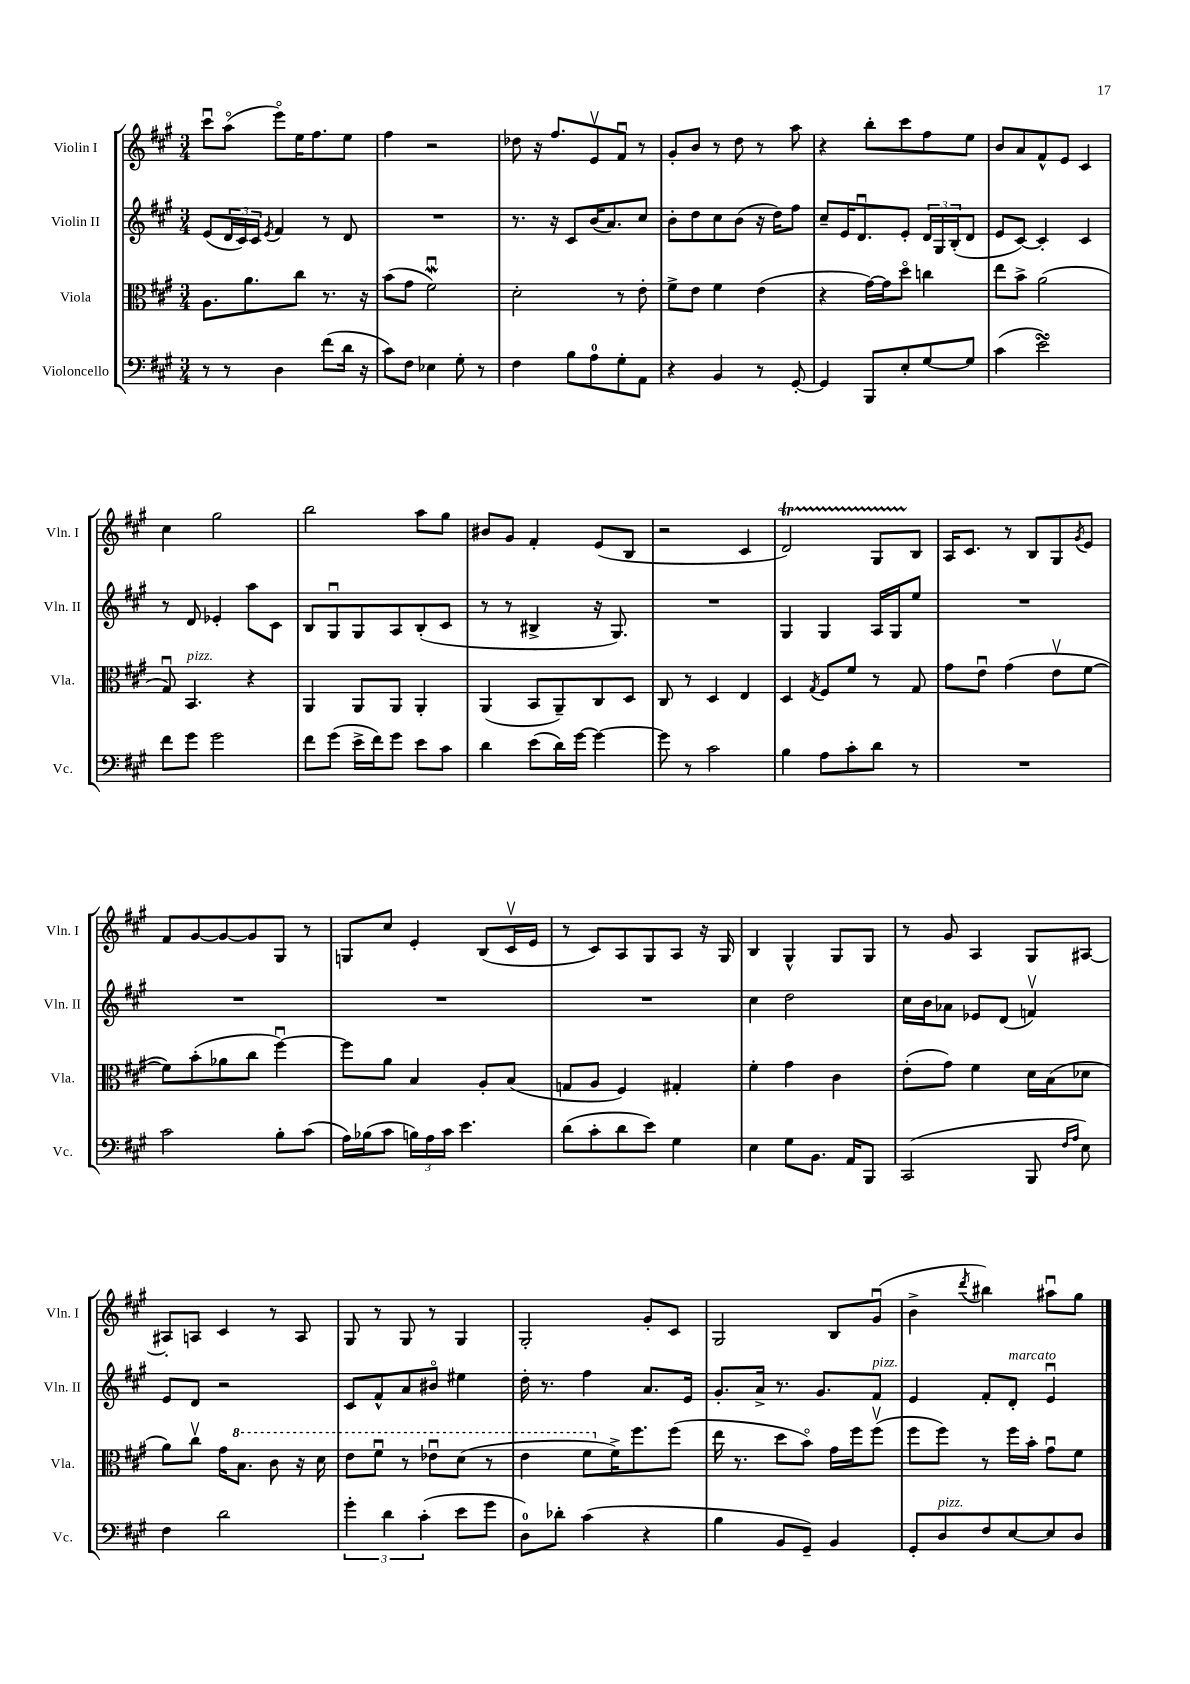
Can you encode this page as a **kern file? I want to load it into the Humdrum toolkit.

**kern	**kern	**kern	**kern
*part4	*part3	*part2	*part1
*staff4	*staff3	*staff2	*staff1
*I"Violoncello	*I"Viola	*I"Violin II	*I"Violin I
*I'Vc.	*I'Vla.	*I'Vln. II	*I'Vln. I
*clefF4	*clefC3	*clefG2	*clefG2
*k[f#c#g#]	*k[f#c#g#]	*k[f#c#g#]	*k[f#c#g#]
*M3/4	*M3/4	*M3/4	*M3/4
=31	=31	=31	=31
8r	8.A\L	(8e/L	8ccc#u\L
8r	.	24d/L	(8aa\J
.	.	24c#/)	.
.	8.a\	.	.
.	.	24c#/JJ	.
.	.	8qe/	.
4D\	.	4f#/	8eee\L)
.	8cc#\J	.	16ee\K
.	.	.	8.ff#\
(8f#\L	8.r	8r	.
16d\Jk	.	8d/	8ee\J
16r	16r	.	.
=32	=32	=32	=32
8c#\L)	(8b\L	2.r	4ff#\
8F#\J	8g#\J	.	.
4E-X\	2f#Wu\)	.	2r
8G#'\	.	.	.
8r	.	.	.
=33	=33	=33	=33
4F#\	2d'\	8.r	8dd-X\
.	.	.	16r
.	.	16r	8.ff#/L
8B\L	.	8c#/L	.
8A\	.	(16b/K	8ev/
.	.	8.a/)	.
8G#'\	8r	.	8f#u/J
8AA\J	8e'\	8cc#/J	8r
=34	=34	=34	=34
4r	8f#^\L	8b'\L	8g#'/L
.	8e\J	8dd\	8b/J
4BB/	4f#\	8cc#\	8r
.	.	(8b\J	8dd\
8r	(4e\	16r	8r
.	.	16dd\KL)	.
[8GG#'/	.	8ff#\J	8aa\
=35	=35	=35	=35
4GG#/]	4r	8cc#~/L	4r
.	.	16e/K	.
.	.	8.du/	.
8BBB/L	[16g#\LL)	.	8bb'\L
.	16g#\J]	.	.
8E'/	8dd\J	8e'/J	8ccc#\
[8G#/	4ccn\	24d/LL	8ff#\
.	.	24G#/	.
.	.	(24B'/J	.
8G#/J]	.	8d/J	8ee\J
=36	=36	=36	=36
(4c#\	8ee\L	8e/L	8b/L
.	8b^\J	[8c#/J)	8a/
2esSSS\)	(2a\	4c#'/]	8f#^^/
.	.	.	8e/J
.	.	4c#/	4c#/
!!LO:LB:g=z
=37	=37	=37	=37
8f#\L	8G#u/)	8r	4cc#\
!	!LO:TX:a:i:t=pizz.	!	!
8g#\J	4.BB/	8d/	.
2g#\	.	4e-X'/	2gg#\
.	4r	8aa\L	.
.	.	8c#\J	.
=38	=38	=38	=38
8f#\L	4AA/	8B/L	2bb\
(8g#\J	.	8G#u/	.
16e^\LL	8AA/L	8G#/	.
16f#\J)	.	.	.
8g#\J	8AA/J	8A/	.
8e\L	4AA'/	(8B'/	8aa\L
8c#\J	.	8c#/J	8gg#\J
=39	=39	=39	=39
4d\	(4AA/	8r	8b#X/L
.	.	8r	8g#/J
(8e\L	8BB/L	4B#X^/	4f#'/
16d\L)	8AA~/)	.	.
[16g#\JJ	.	.	.
4g#\_	8C#/	16r	(8e/L
.	.	8.G#/)	.
.	8D/J	.	8B/J
=40	=40	=40	=40
8g#\]	8C#/	2.r	2r
8r	8r	.	.
2c#\	4D/	.	.
.	4E/	.	4c#/
=41	=41	=41	=41
4B\	4D/	4G#/	2dT/)
.	8qG#/	.	.
8A\L	8F#/L	4G#/	.
8c#'\	8f#/J	.	.
8d\J	8r	16A/LL	8G#TTT/L
.	.	16G#/J	.
8r	8G#/	8ee/J	8B/J
=42	=42	=42	=42
2.r	8g#\L	2.r	16A/KL
.	.	.	8.c#/J
.	8eu\J	.	.
.	(4g#\	.	8r
.	.	.	8B/L
.	8ev\L	.	8G#/
.	.	.	8qg#/
.	[8f#\J	.	8e/J
!!LO:LB:g=z
=43	=43	=43	=43
2c#\	8f#\L])	2.r	8f#/L
.	(8b'\	.	[8g#/
.	8a-X\	.	8g#/_
.	8cc#\J	.	8g#/]
8B'\L	[4ff#u\)	.	8G#/J
(8c#\J	.	.	8r
=44	=44	=44	=44
16A\LL)	8ff#\L]	2.r	8Gn/L
(16B-X\J	.	.	.
8c#\J	8a\J	.	8cc#/J
24Bn\LL)	4B/	.	4e'/
24A\	.	.	.
24c#\JJ	.	.	.
4.e\	.	.	.
.	8A'/L	.	(8B/L
.	(8B/J	.	16c#v/L
.	.	.	16e/JJ
=45	=45	=45	=45
(8d\L	8Gn/L	2.r	8r
8c#'\	8A/J	.	8c#/L)
8d\	4F#/)	.	8A/
8e\J)	.	.	8G#/
4G#\	4G#X'/	.	8A/J
.	.	.	16r
.	.	.	16G#/
=46	=46	=46	=46
4E\	4f#'\	4cc#\	4B/
8G#\L	4g#\	2dd\	4G#^^/
8.BB\J	.	.	.
.	4c#\	.	8G#/L
16AA/KL	.	.	.
8BBB/J	.	.	8G#/J
=47	=47	=47	=47
(2CC#/	(8e'\L	16cc#\LL	8r
.	.	16b\J	.
.	8g#\J)	8a-X\J	8g#/
.	4f#\	8e-X/L	4A/
.	.	(8d/J	.
8BBB/	16d\LL	4fnv/)	8G#/L
.	(16B\J	.	.
16qqF#/LL	.	.	.
16qqA/JJ	.	.	.
8E\)	8d-X\J	.	[8A#X/J
!!LO:LB:g=z
=48	=48	=48	=48
4F#\	8a\L)	8e/L	8A#X'/L]
.	8cc#v\J	8d/J	8An/J
2d\	16g#\KL	2r	4c#/
*	*8va	*	*
.	8.b\J	.	.
.	8cc#\	.	8r
.	16r	.	8A/
.	16dd\	.	.
=49	=49	=49	=49
6g#'\	8ee\L	8c#/L	8G#/
.	8ff#u\J	8f#^^/	8r
6d\	.	.	.
.	8r	8a/	8G#/
(6c#'\	.	.	.
.	8ee-Xu\L	8b#X/J	8r
8e\L	(8dd\J	4ee#X\	4G#/
8g#\J	8r	.	.
=50	=50	=50	=50
8D\L)	4ee\	16dd'\	2G#'/
.	.	8.r	.
8d-X'\J	.	.	.
(4c#\	8ff#\L	4ff#\	.
*	*X8va	*	*
.	16f#^\K)	.	.
.	8.ff#\	.	.
4r	.	8.a/L	8g#'/L
.	(8ff#\J	.	8c#/J
.	.	16e/Jk	.
=51	=51	=51	=51
4B\	16ee\	8.g#'/L	2G#/
.	8.r	.	.
.	.	16a^/Jk	.
8BB/L	8dd\L	8.r	.
8GG#~/J)	8b\J)	.	.
.	.	8.g#/L	.
4BB/	16g#\LL	.	8B/L
.	16ff#\J	.	.
!	!	!LO:TX:a:i:t=pizz.	!
.	(8ff#v\J	8f#/J	(8g#u/J
=52	=52	=52	=52
8GG#'/L	8ff#\L	4e/	4b^\
!LO:TX:a:i:t=pizz.	!	!	!
8D/	8ff#\J)	.	.
.	.	.	8qddd/
8F#/	8r	8f#'/L	4bb#X\)
!	!	!LO:TX:a:i:t=marcato	!
[8E/	16ff#\LL	8d'/J	.
.	16b'\JJ	.	.
8E/]	8g#u\L	4eu/	8aa#Xu\L
8D/J	8f#\J	.	8gg#\J
==	==	==	==
*-	*-	*-	*-
